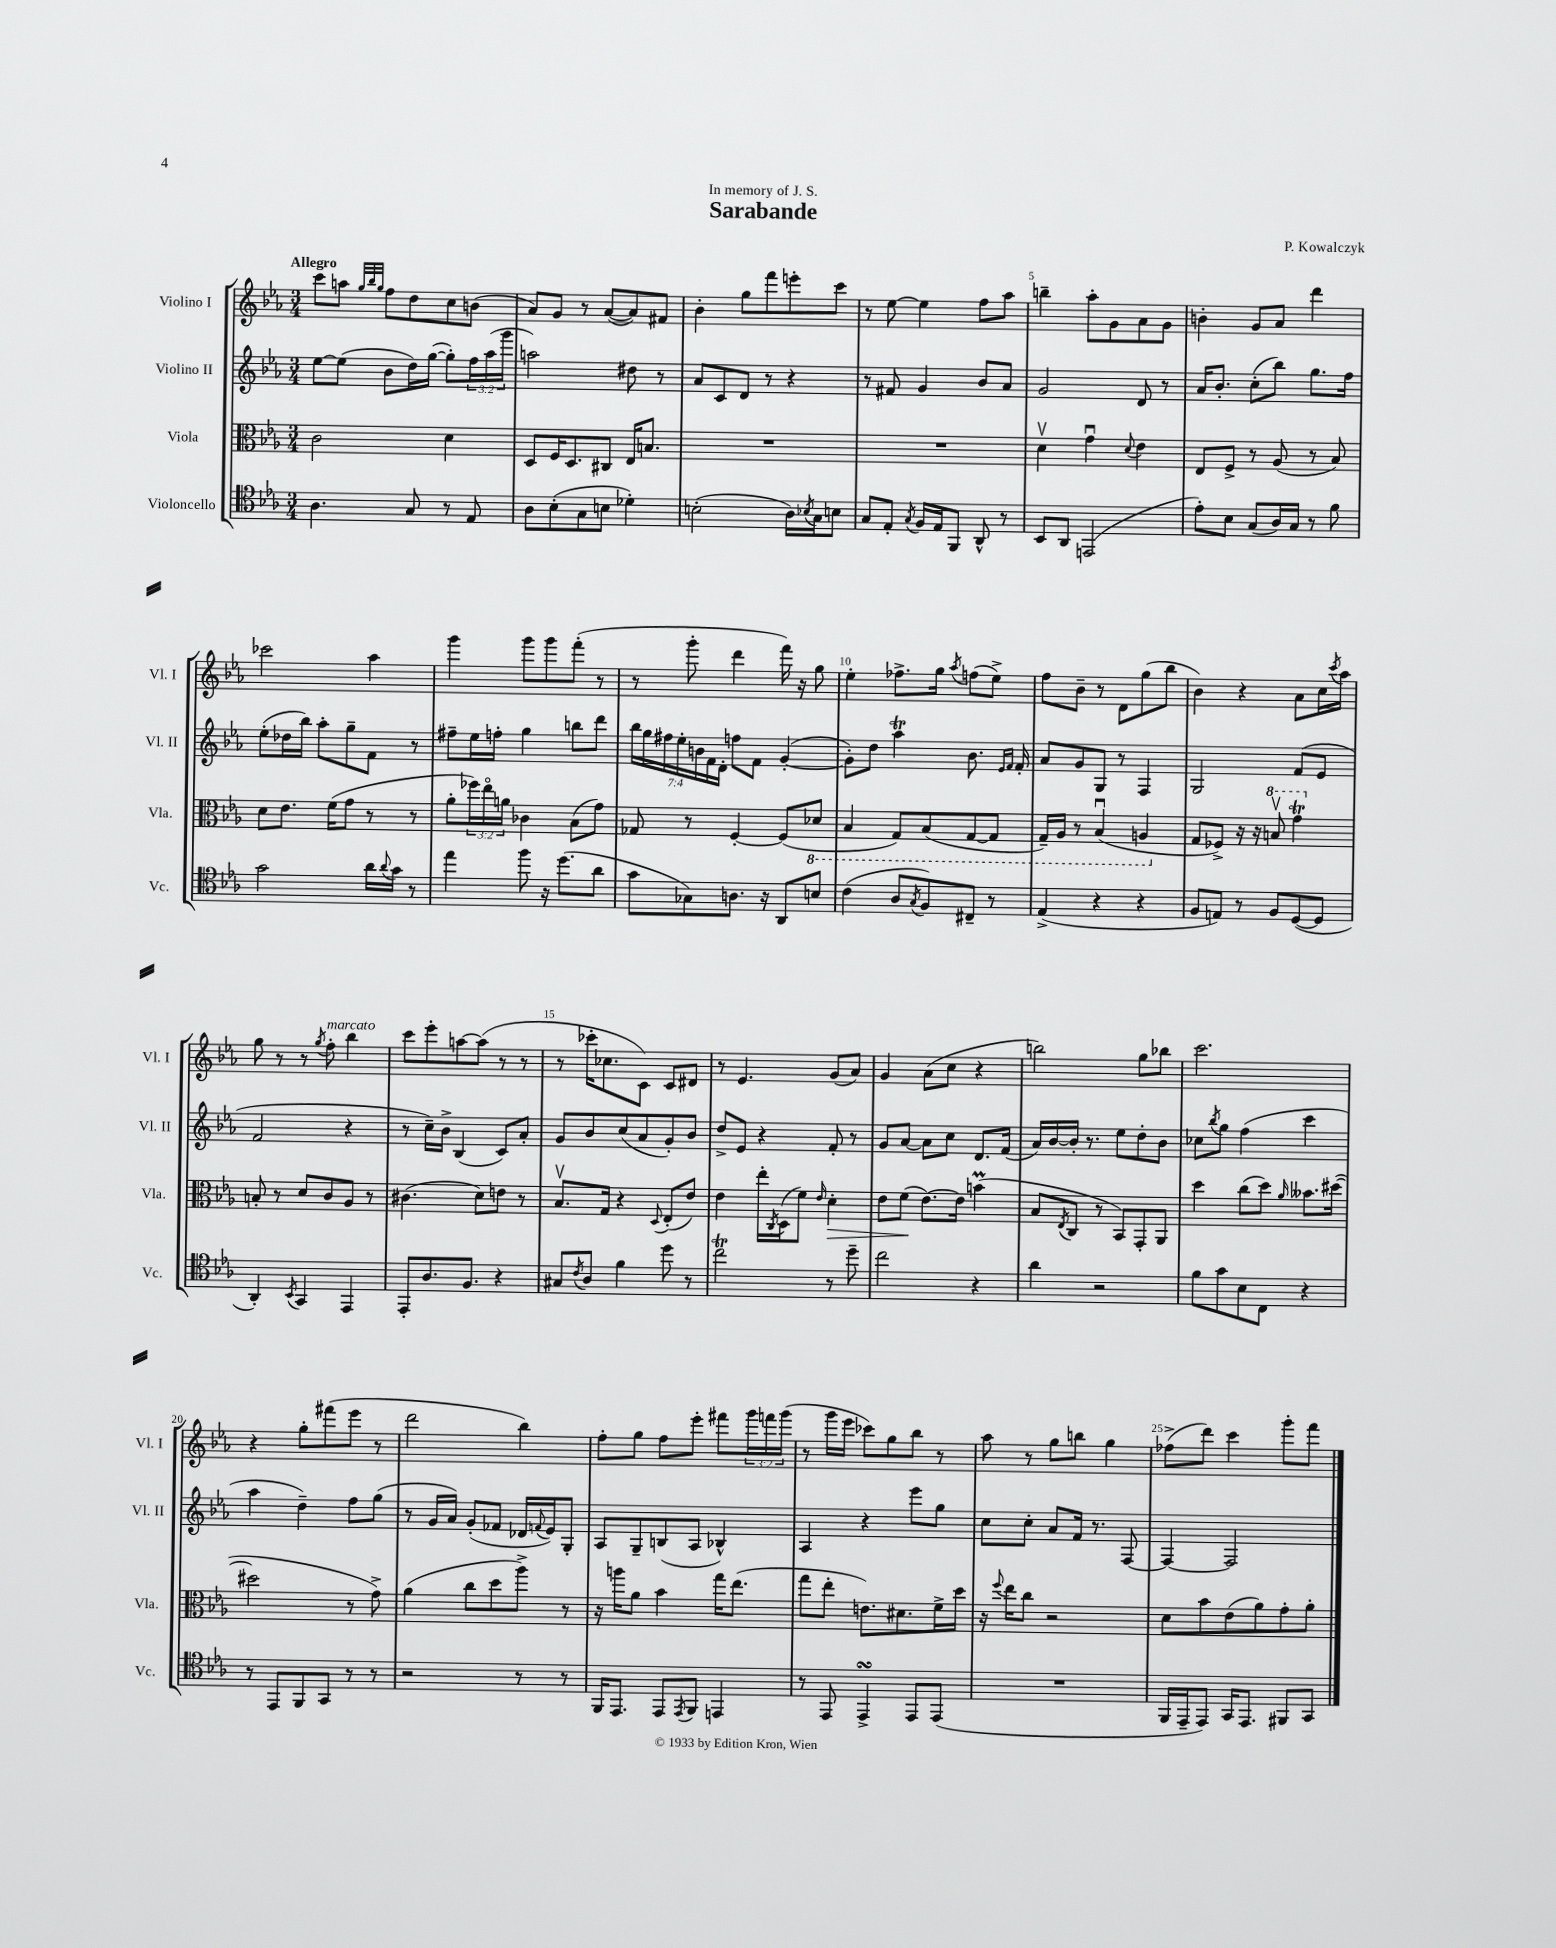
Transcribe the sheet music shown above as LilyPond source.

\header { title = "Sarabande" composer = "P. Kowalczyk" dedication = "In memory of J. S." }
<<
\new StaffGroup <<
\new Staff = "s0" \with { instrumentName = "Violino I" shortInstrumentName = "Vl. I" } {
    \clef treble \key ees \major \numericTimeSignature \time 3/4 \override Staff.TupletNumber.text = #tuplet-number::calc-fraction-text \tempo "Allegro"
    c'''8 a''8 \grace { g''32 bes''32 g''32 } f''8 d''8 c''8 b'8( |
    aes'8) g'8 r8 aes'8~( aes'8) fis'8 |
    bes'4-. g''8 f'''8 e'''8-. c'''8 |
    r8 ees''8~ ees''4 f''8 aes''8 |
    b''4-- aes''8-. g'8 aes'8 g'8 |
    b'4-. g'8 aes'8 d'''4 |
    ces'''2 aes''4 |
    g'''4 g'''8 g'''8 f'''8-.( r8 |
    r8 g'''8-. d'''4 f'''16) r16 g''8 |
    ees''4-. fes''8.-> g''16 \acciaccatura { aes''8 } f''8( ees''8->) |
    f''8 bes'8-- r8 d'8 g''8( bes''8 |
    bes'4) r4 aes'8 c''16 \acciaccatura { c'''8 } aes''16 |
    g''8 r8 r8 \acciaccatura { g''8 } f''8-.^\markup { \italic "marcato" } bes''4 |
    c'''8 ees'''8-. a''8~ a''8( r8 r8 |
    r8 ces'''16-. ces''8. c'8) c'8 dis'8 |
    r8 ees'4. g'8( aes'8) |
    g'4 aes'8( c''8 r4 |
    b''2) g''8 bes''8 |
    c'''2. |
    r4 g''8-. fis'''8( ees'''8 r8 |
    d'''2 bes''4) |
    f''8-. g''8 f''8 ees'''8-. fis'''8 \tuplet 3/2 { g'''16 f'''16 g'''16( } |
    r8 g'''16 ees'''16 ces'''8) g''8 bes''8 r8 |
    aes''8 r8 g''8 b''8 g''4 |
    fes''8->( d'''8) c'''4 g'''8-. f'''8 \bar "|." |
}
\new Staff = "s1" \with { instrumentName = "Violino II" shortInstrumentName = "Vl. II" } {
    \clef treble \key ees \major \numericTimeSignature \time 3/4 \override Staff.TupletNumber.text = #tuplet-number::calc-fraction-text
    ees''8~ ees''8( bes'8 d''16) g''16~( g''8-.) \tuplet 3/2 { f''16 aes''16( g'''16 } |
    a''2) dis''8 r8 |
    aes'8 c'8 d'8 r8 r4 |
    r8 fis'8 g'4 bes'8 aes'8 |
    g'2 d'8 r8 |
    aes'16 bes'8.-. c''8-.( bes''8) g''8. f''16 |
    ees''8-.( des''16 bes''16) aes''8-. g''8-- f'8 r8 |
    fis''8-- ees''16 f''16-. g''4 b''8 d'''8 |
    \tuplet 7/4 { bes''16 g''16 fis''16 ees''16-. b'16 f'16 d'16-. } f''8 f'8 g'4~-.( |
    g'8-.) d''8 aes''4\trill bes'8. \grace { ees'16 f'16 } f'16-. |
    aes'8 g'8 g8 r8 f4 |
    g2 f'8( ees'8 |
    f'2 r4 |
    r8 c''16--) bes'16-> bes4( c'8) aes'8-. |
    g'8 bes'8 c''8( aes'8 g'8-.) bes'8 |
    d''8-> ees'8 r4 f'8-. r8 |
    g'8 aes'8~ aes'8 c''8 d'8. f'16( |
    aes'16) bes'16~ bes'16-. r8. ees''8 d''8-. bes'8 |
    ces''8 \acciaccatura { bes''8 } g''8 f''4( c'''4 |
    aes''4 d''4--) f''8 g''8( |
    r8 g'16 aes'16) g'8-.( fes'8 des'16 \appoggiatura { f'8 } ees'16) g8-. |
    aes8 g8-- b8( aes8 bes4-^) |
    aes4 r4 ees'''8 g''8 |
    c''8 c''8-. aes'8 f'16 r8. f8~ |
    f4~ f2 \bar "|." |
}
\new Staff = "s2" \with { instrumentName = "Viola" shortInstrumentName = "Vla." } {
    \clef alto \key ees \major \numericTimeSignature \time 3/4 \override Staff.TupletNumber.text = #tuplet-number::calc-fraction-text
    c'2 d'4 |
    d8 f16 d8. cis8 ees16 b8. |
    R2. |
    R2. |
    d'4\upbow g'4\downbow \appoggiatura { d'8 } ees'4 |
    ees8 f8-> r8 aes8( r8 bes8) |
    d'8 ees'8. f'16( g'8 r8 r8 |
    aes'8-. \tuplet 3/2 { fes''16) ees''16\flageolet a'16 } ces'4 bes8( g'8) |
    ges8 r8 f4~-. f8( \ottava #-1 des8 |
    bes,4 g,8) bes,8( g,8~ g,8 |
    g,16--) aes,16 r8 bes,4\downbow( a,4 \ottava #0 |
    g8 fes8->) r16 r16 \ottava #1 b'8\upbow g''4\trill \ottava #0 |
    b8-. r8 d'8 c'8 aes8 r8 |
    cis'4.( d'8) e'8 r8 |
    bes8.\upbow g16 r4 \appoggiatura { d8 } ees8-.( ees'8) |
    ees'4 ees''16-. \acciaccatura { c8 } d16( f'8) \grace { ees'16 } d'4-.\> |
    ees'8 f'8\!( ees'8.~) ees'16 b'4\prall( |
    bes8 \acciaccatura { ees8 } c8 r8 bes,8) g,8-. aes,8 |
    d''4 c''8( d''8) \grace { aes'16 } beses'8. dis''16~( |
    dis''2 r8 g'8->) |
    aes'4( c''8 d''8 aes''8->) r8 |
    r16 a''16 aes'8 bes'4 g''16 ees''8.( |
    g''8 ees''8-. e'8.) dis'8. f'16-> d''16 |
    r16 \appoggiatura { f''8 } ees''16 c''8 r2 |
    d'8 bes'8 ees'8( aes'8) g'8-. aes'8-. \bar "|." |
}
\new Staff = "s3" \with { instrumentName = "Violoncello" shortInstrumentName = "Vc." } {
    \clef tenor \key ees \major \numericTimeSignature \time 3/4
    aes4. g8 r8 ees8 |
    aes8 bes8-.( g8 b8 des'4-.) |
    b2-.( aes16) \acciaccatura { bes8 } g16 b8 |
    g8 ees8-. \acciaccatura { g8 } f16 ees16 f,8 aes,8-^ r8 |
    bes,8 aes,8 e,2( |
    ees'8-.) bes8 g8( aes16) g16 r8 f'8 |
    g'2 aes'16 \appoggiatura { aes'8 } g'16 r8 |
    ees''4 f''8 r16 d''8.( aes'8 |
    g'8 ges8) a8. r16 aes,8 b8 |
    c'4( aes8 \acciaccatura { g8 } f8) cis8-- r8 |
    ees4->( r4 r4 |
    f8 e8) r8 f8 d8~( d8 |
    aes,4-.) \acciaccatura { bes,8 } g,4 ees,4 |
    ees,8-. aes8. f8. r4 |
    gis8 \acciaccatura { c'8 } aes8 f'4 d''8 r8 |
    c''2\trill r8 d''8-- |
    c''2 r4 |
    aes'4 r2 |
    f'8 g'8 bes8 c8 r4 |
    r8 ees,8 f,8 g,8 r8 r8 |
    r2 r8 r8 |
    f,16 ees,8. ees,8 \acciaccatura { ees,8 } f,8 e,4 |
    r8 ees,8 ees,4->\turn ees,8 ees,8( |
    R2. |
    f,16 ees,16-- ees,8) g,16 ees,8. fis,8 g,8 \bar "|." |
}
>>
>>
\layout { \context { \Score \override BarNumber.break-visibility = ##(#f #t #t) barNumberVisibility = #(every-nth-bar-number-visible 5) } }
